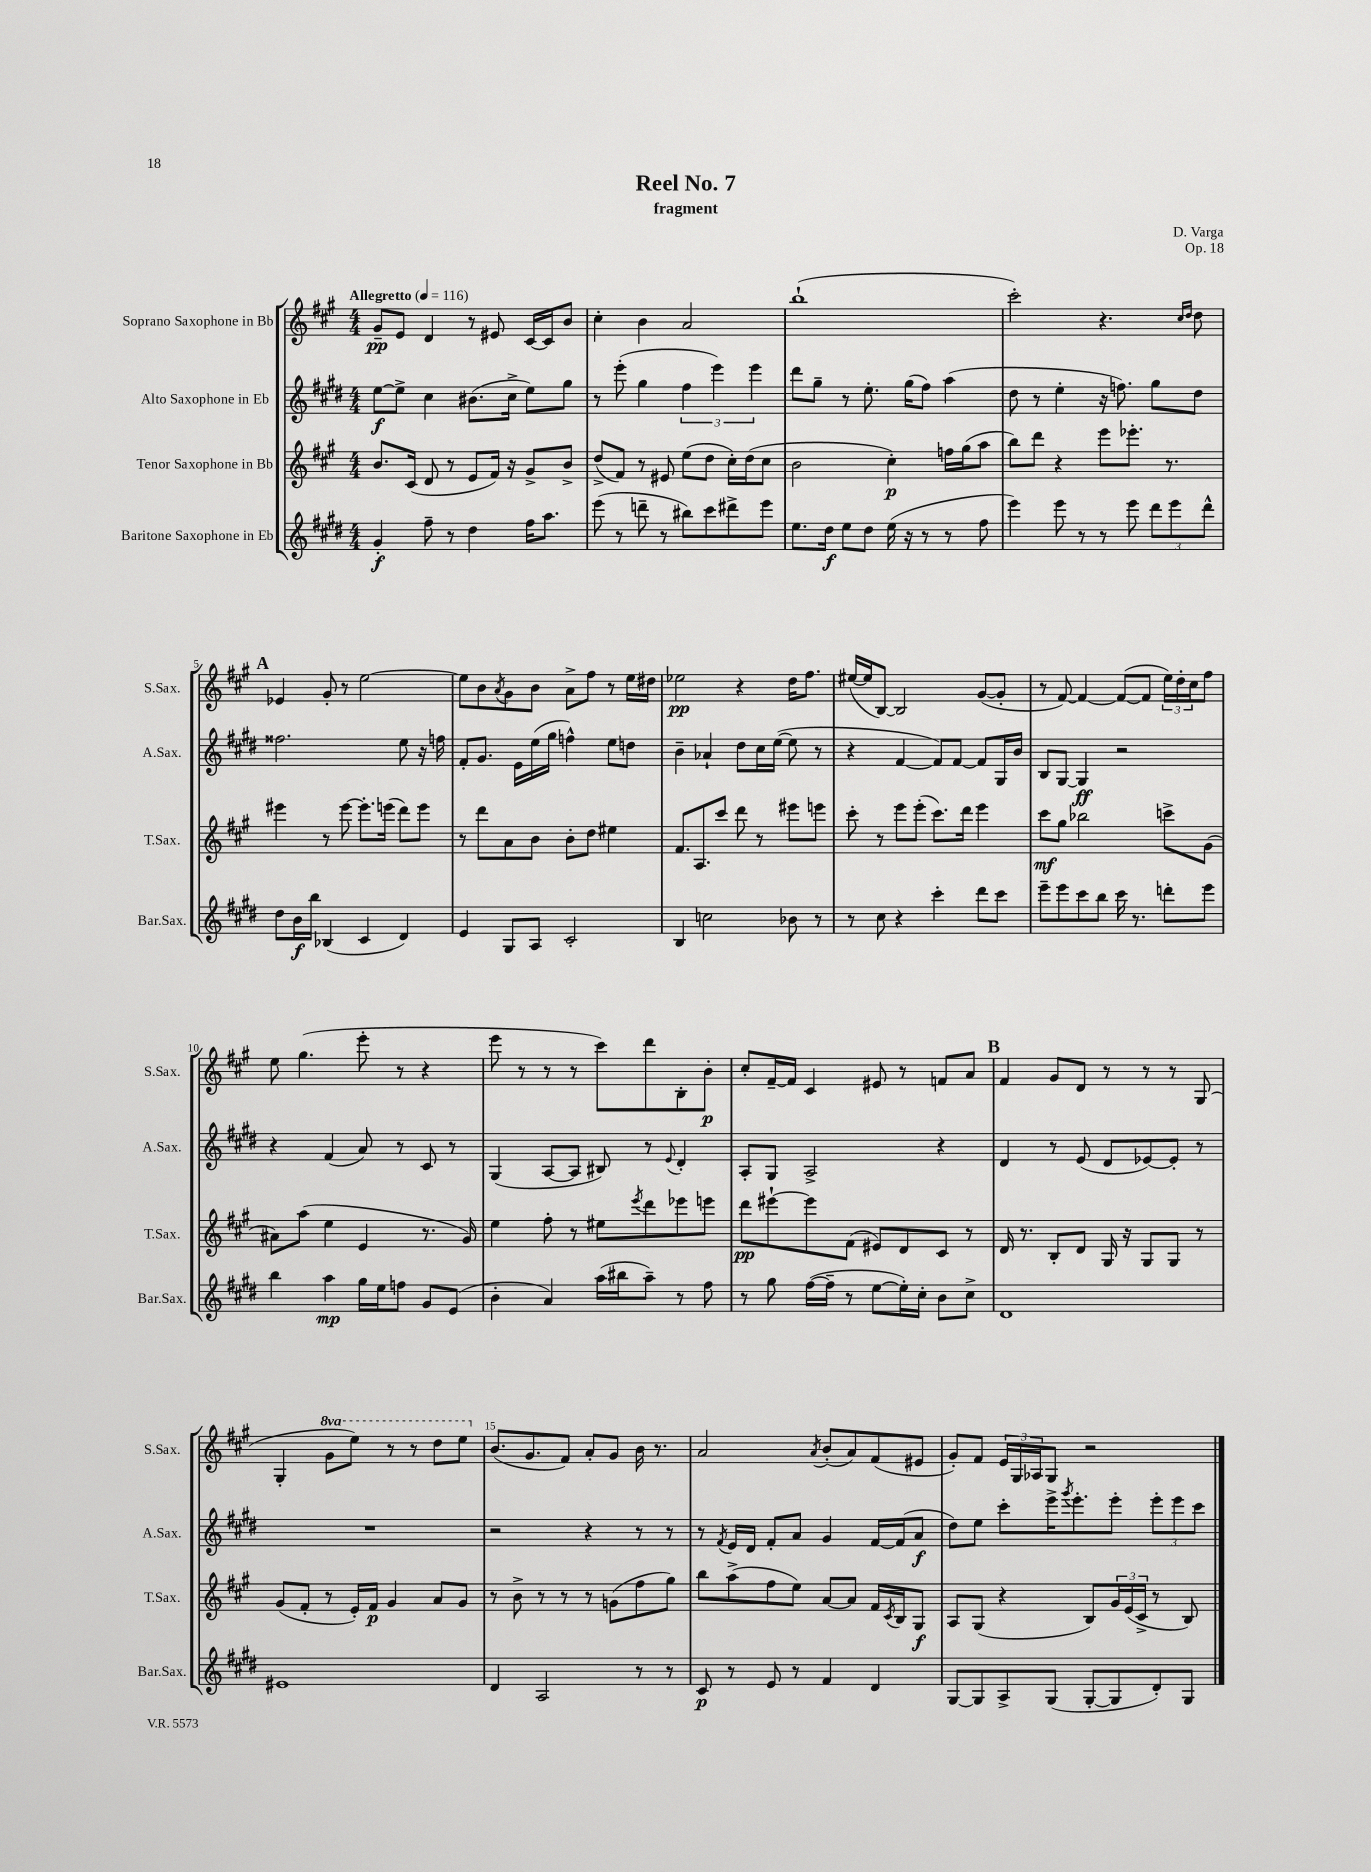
\header { title = "Reel No. 7" composer = "D. Varga" subtitle = "fragment" opus = "Op. 18" }
<<
\new StaffGroup <<
\new Staff = "s0" \with { instrumentName = "Soprano Saxophone in Bb" shortInstrumentName = "S.Sax." } {
    \clef treble \key a \major \numericTimeSignature \time 4/4 \set Staff.ottavationMarkups = #ottavation-simple-ordinals \tempo "Allegretto" 4 = 116
    gis'8--\pp e'8 d'4 r8 eis'8 cis'16~ cis'16 b'8 |
    cis''4-. b'4 a'2 |
    b''1-!( |
    cis'''2-.) r4. \grace { cis''16 d''16 } d''8 |
    \mark \markup { \bold "A" } ees'4 gis'8-. r8 e''2~ |
    e''8 b'8 \acciaccatura { a'8 } gis'8 b'8 a'8-> fis''8 r8 e''16 dis''16 |
    ees''2\pp r4 d''16 fis''8. |
    eis''16~( eis''16 b8~) b2 gis'8~( gis'8-. |
    r8 fis'8~) fis'4~ fis'8~( fis'8 \tuplet 3/2 { e''16) d''16-. cis''16 } fis''8 |
    e''8 gis''4.( e'''8-. r8 r4 |
    e'''8 r8 r8 r8 cis'''8) d'''8 b8-. b'8-.\p |
    cis''8-. fis'16~-- fis'16 cis'4 eis'8 r8 f'8 a'8 |
    \mark \markup { \bold "B" } fis'4 gis'8 d'8 r8 r8 r8 gis8( |
    gis4-. \ottava #1 gis''8 e'''8) r8 r8 d'''8 e'''8 \ottava #0 |
    b'8.( gis'8. fis'8) a'8-. gis'8 b'16 r8. |
    a'2 \acciaccatura { a'8 } b'8-.( a'8) fis'8( eis'8 |
    gis'8-.) fis'8 \tuplet 3/2 { e'16 gis16 aes16 } gis8 r2 \bar "|." |
}
\new Staff = "s1" \with { instrumentName = "Alto Saxophone in Eb" shortInstrumentName = "A.Sax." } {
    \clef treble \key e \major \numericTimeSignature \time 4/4
    e''8~\f e''8-> cis''4 bis'8.( cis''16-> e''8) gis''8 |
    r8 e'''8-.( gis''4 \tuplet 3/2 { fis''4 e'''4) e'''4 } |
    dis'''8 gis''8-- r8 e''8.-. gis''16( fis''8) a''4( |
    dis''8 r8 e''4-. r16 f''8.) gis''8 dis''8 |
    \mark \markup { \bold "A" } fisis''2. e''8 r16 f''16 |
    fis'8-. gis'8. e'16 e''16( gis''16 f''4-^) e''8 d''8 |
    b'4-- aes'4-! dis''8 cis''16 e''16~( e''8 r8 |
    r4 fis'4~ fis'8) fis'8~ fis'8 gis16 b'16 |
    b8 gis8~ gis4\ff r2 |
    r4 fis'4( a'8) r8 cis'8 r8 |
    gis4( a8~ a8 bis8) r8 \appoggiatura { e'8 } dis'4-. |
    a8-. gis8 a2-> r4 |
    \mark \markup { \bold "B" } dis'4 r8 e'8( dis'8 ees'8~) ees'8-. r8 |
    R1 |
    r2 r4 r8 r8 |
    r8 \acciaccatura { fis'8 } e'16 dis'16 fis'8-. a'8 gis'4 fis'16~ fis'16( a'8\f |
    dis''8) e''8 cis'''8-. e'''16-> \acciaccatura { gis'''8 } e'''8.-. e'''8-. \tuplet 3/2 { e'''8-. e'''8 cis'''8 } \bar "|." |
}
\new Staff = "s2" \with { instrumentName = "Tenor Saxophone in Bb" shortInstrumentName = "T.Sax." } {
    \clef treble \key a \major \numericTimeSignature \time 4/4
    b'8. cis'16( d'8 r8 e'8 fis'16) r16 gis'8-> b'8-> |
    d''8->( fis'8) r8 eis'8 e''8( d''8 cis''16-.) d''16( cis''8 |
    b'2 cis''4-.\p) f''16 gis''16( a''8 |
    b''8) d'''8 r4 e'''8 ees'''8.-. r8. |
    \mark \markup { \bold "A" } eis'''4 r8 eis'''8~ eis'''8.-. e'''16( d'''8) e'''8 |
    r8 d'''8 a'8 b'8 b'8-. d''8 eis''4 |
    fis'8. a8. cis'''8 d'''8 r8 eis'''8 e'''8 |
    cis'''8-. r8 e'''8 e'''8-.( cis'''8.) d'''16 e'''4 |
    cis'''8\mf gis''8 bes''2 c'''8-> gis'8( |
    ais'8) a''8( e''4 e'4 r8. gis'16) |
    e''4 fis''8-. r8 eis''8 \acciaccatura { e'''8 } d'''8 ees'''8 e'''8 |
    d'''8\pp eis'''8~-! eis'''8 fis'8( eis'8) d'8 cis'8 r8 |
    \mark \markup { \bold "B" } d'16 r8. b8-. d'8 gis16 r16 gis8 gis8 r8 |
    gis'8( fis'8-. r8 e'16-.) fis'16\p gis'4 a'8 gis'8 |
    r8 b'8-> r8 r8 r8 g'8( fis''8 gis''8) |
    b''8 a''8->( fis''8 e''8) a'8~ a'8 fis'16 \acciaccatura { cis'8 } b16 gis8\f |
    a8 gis8( r4 b8) \tuplet 3/2 { gis'16 e'16( cis'16-> } r8 b8) \bar "|." |
}
\new Staff = "s3" \with { instrumentName = "Baritone Saxophone in Eb" shortInstrumentName = "Bar.Sax." } {
    \clef treble \key e \major \numericTimeSignature \time 4/4
    gis'4-.\f fis''8-- r8 dis''4 fis''16 a''8. |
    e'''8( r8 d'''8-- r8 bis''8) cis'''8 dis'''8-> e'''8 |
    e''8. dis''16\f e''8 dis''8 e''16( r16 r8 r8 fis''8 |
    e'''4) e'''8 r8 r8 e'''8 \tuplet 3/2 { dis'''8 e'''8 dis'''8-^ } |
    \mark \markup { \bold "A" } dis''8 b'16\f b''16 bes4( cis'4 dis'4) |
    e'4 gis8 a8 cis'2-. |
    b4 c''2 bes'8 r8 |
    r8 cis''8 r4 cis'''4-. dis'''8 cis'''8 |
    e'''8-- e'''8 cis'''8 b''8 cis'''16 r8. d'''8-. e'''8 |
    b''4 a''4\mp gis''16 e''16 f''8 gis'8 e'8( |
    b'4-. a'4) a''16( bis''16 a''8--) r8 fis''8 |
    r8 gis''8 fis''16~( fis''16-- r8 e''8~ e''16-.) cis''16-. b'8 cis''8-> |
    \mark \markup { \bold "B" } dis'1 |
    eis'1 |
    dis'4 a2 r8 r8 |
    cis'8\p r8 e'8 r8 fis'4 dis'4 |
    gis8~ gis8 a8-> gis8( gis8~-. gis8 dis'8-.) gis8 \bar "|." |
}
>>
>>
\layout { \context { \Score \override BarNumber.break-visibility = ##(#f #t #t) barNumberVisibility = #(every-nth-bar-number-visible 5) } }
